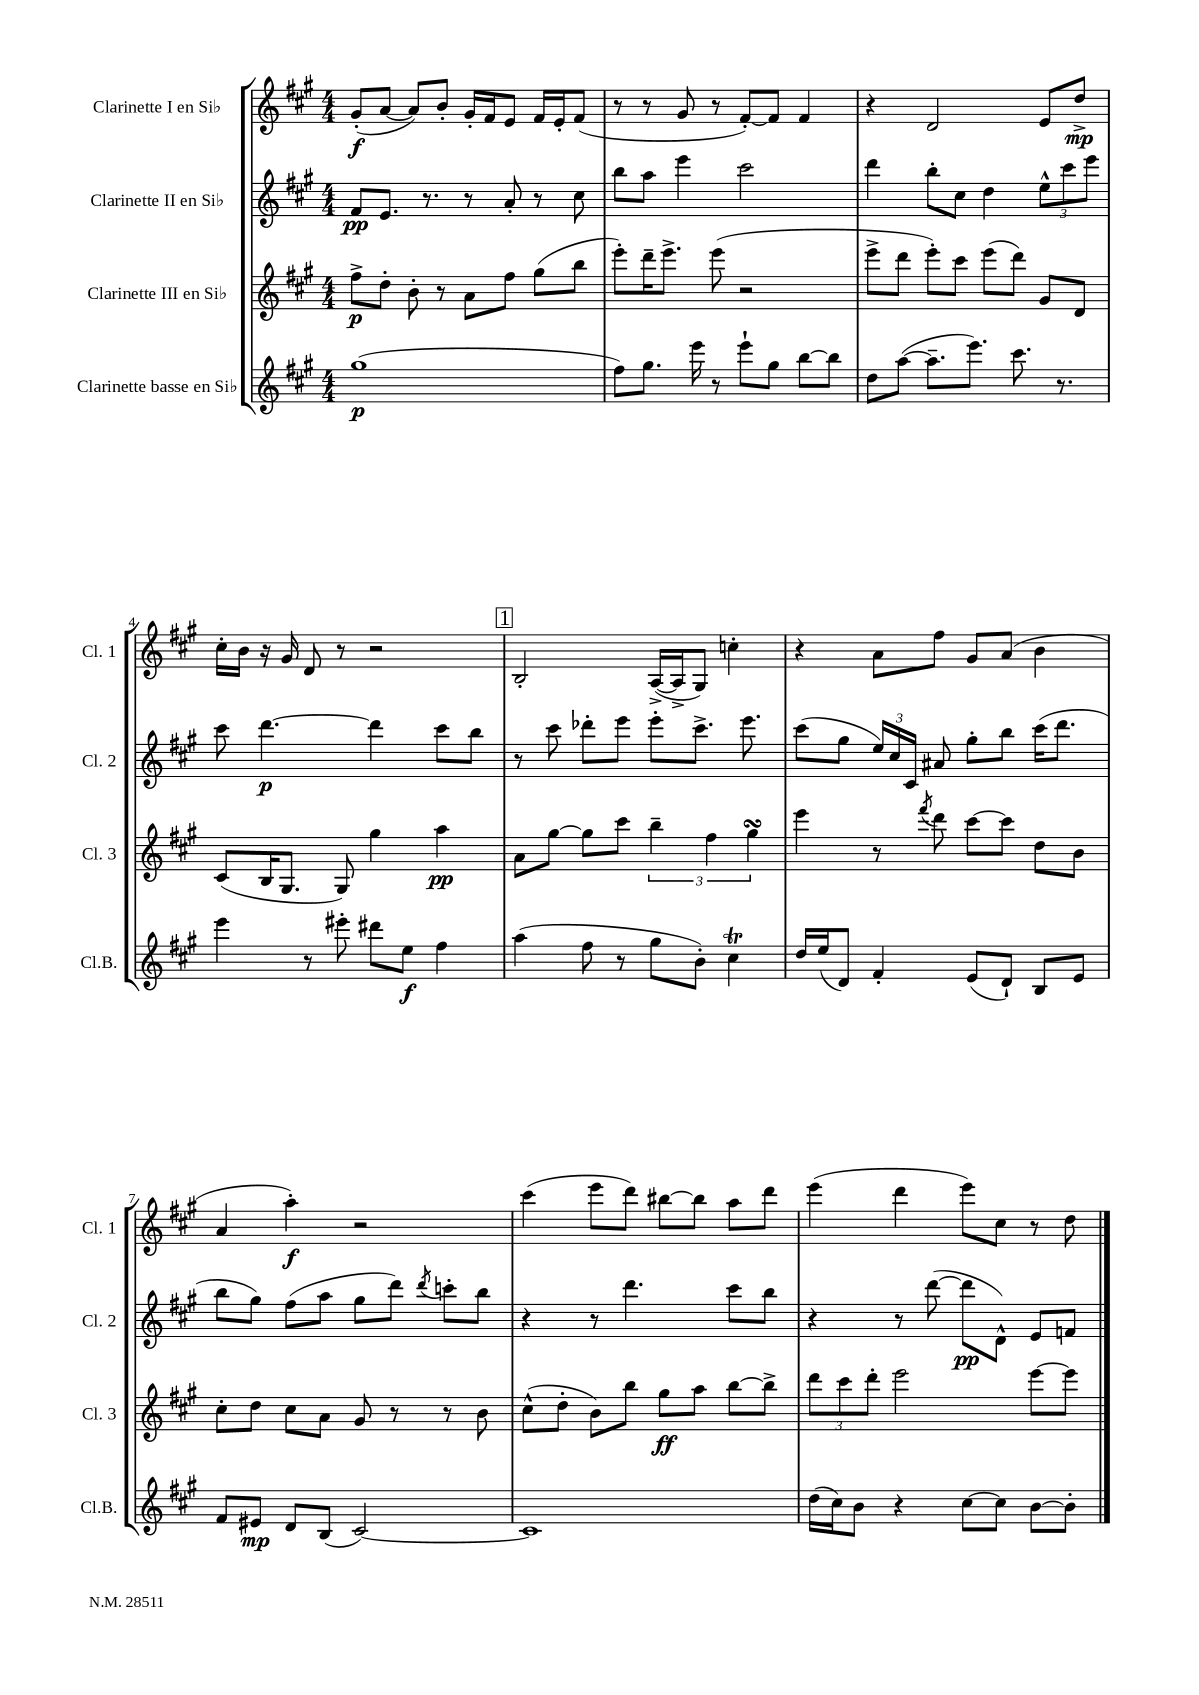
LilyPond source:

<<
\new StaffGroup <<
\new Staff = "s0" \with { instrumentName = "Clarinette I en Sib" shortInstrumentName = "Cl. 1" } {
    \clef treble \key a \major \numericTimeSignature \time 4/4
    \autoBeamOff gis'8[-.\f( a'8]~ a'8[) b'8]-. gis'16[-. fis'16 e'8] fis'16[ e'16-. fis'8]( |
    r8 r8 gis'8 r8 fis'8[~-.) fis'8] fis'4 |
    r4 d'2 e'8[ d''8]->\mp |
    cis''16[-. b'16] r16 gis'16 d'8 r8 r2 |
    \mark \markup { \box "1" } b2-. a16[~->( a16-> gis8]) c''4-. |
    r4 a'8[ fis''8] gis'8[ a'8]( b'4 |
    a'4 a''4-.\f) r2 |
    cis'''4( e'''8[ d'''8]) bis''8[~ bis''8] a''8[ d'''8] |
    e'''4( d'''4 e'''8[) cis''8] r8 d''8 \bar "|." |
}
\new Staff = "s1" \with { instrumentName = "Clarinette II en Sib" shortInstrumentName = "Cl. 2" } {
    \clef treble \key a \major \numericTimeSignature \time 4/4
    \autoBeamOff fis'8[\pp e'8.] r8. r8 a'8-. r8 cis''8 |
    b''8[ a''8] e'''4 cis'''2 |
    d'''4 b''8[-. cis''8] d''4 \tuplet 3/2 { e''8[-^ cis'''8 e'''8] } |
    cis'''8 d'''4.~\p d'''4 cis'''8[ b''8] |
    \mark \markup { \box "1" } r8 cis'''8 des'''8[-. e'''8] e'''8[-. cis'''8.]-> e'''8. |
    cis'''8[( gis''8] \tuplet 3/2 { e''16[) cis''16 cis'16] } ais'8 gis''8[-. b''8] cis'''16[( d'''8.] |
    b''8[ gis''8]) fis''8[( a''8] gis''8[ d'''8]) \acciaccatura { d'''8 } c'''8[-. b''8] |
    r4 r8 d'''4. cis'''8[ b''8] |
    r4 r8 d'''8~( d'''8[\pp d'8]-^) e'8[ f'8] \bar "|." |
}
\new Staff = "s2" \with { instrumentName = "Clarinette III en Sib" shortInstrumentName = "Cl. 3" } {
    \clef treble \key a \major \numericTimeSignature \time 4/4
    \autoBeamOff fis''8[->\p d''8]-. b'8-. r8 a'8[ fis''8] gis''8[( b''8] |
    e'''8[-.) d'''16-- e'''8.]-> e'''8( r2 |
    e'''8[-> d'''8] e'''8[-.) cis'''8] e'''8[( d'''8]) gis'8[ d'8] |
    cis'8[( b16 gis8.] gis8) gis''4 a''4\pp |
    \mark \markup { \box "1" } a'8[ gis''8]~ gis''8[ cis'''8] \tuplet 3/2 { b''4-- fis''4 gis''4\turn } |
    e'''4 r8 \acciaccatura { fis'''8 } d'''8 cis'''8[~ cis'''8] d''8[ b'8] |
    cis''8[-. d''8] cis''8[ a'8] gis'8 r8 r8 b'8 |
    cis''8[-^( d''8]-. b'8[) b''8] gis''8[\ff a''8] b''8[~ b''8]-> |
    \tuplet 3/2 { d'''8[ cis'''8 d'''8]-. } e'''2 e'''8[~ e'''8] \bar "|." |
}
\new Staff = "s3" \with { instrumentName = "Clarinette basse en Sib" shortInstrumentName = "Cl.B." } {
    \clef treble \key a \major \numericTimeSignature \time 4/4
    \autoBeamOff gis''1\p( |
    fis''8[) gis''8.] e'''16 r8 e'''8[-! gis''8] b''8[~ b''8] |
    d''8[ a''8]~( a''8.[-- e'''8.]) cis'''8. r8. |
    e'''4 r8 eis'''8-. dis'''8[ e''8]\f fis''4 |
    \mark \markup { \box "1" } a''4( fis''8 r8 gis''8[ b'8]-.) cis''4\trill |
    d''16[ e''16( d'8]) fis'4-. e'8[( d'8]-!) b8[ e'8] |
    fis'8[ eis'8]\mp d'8[ b8]( cis'2~) |
    cis'1 |
    d''16[( cis''16) b'8] r4 cis''8[~ cis''8] b'8[~ b'8]-. \bar "|." |
}
>>
>>
